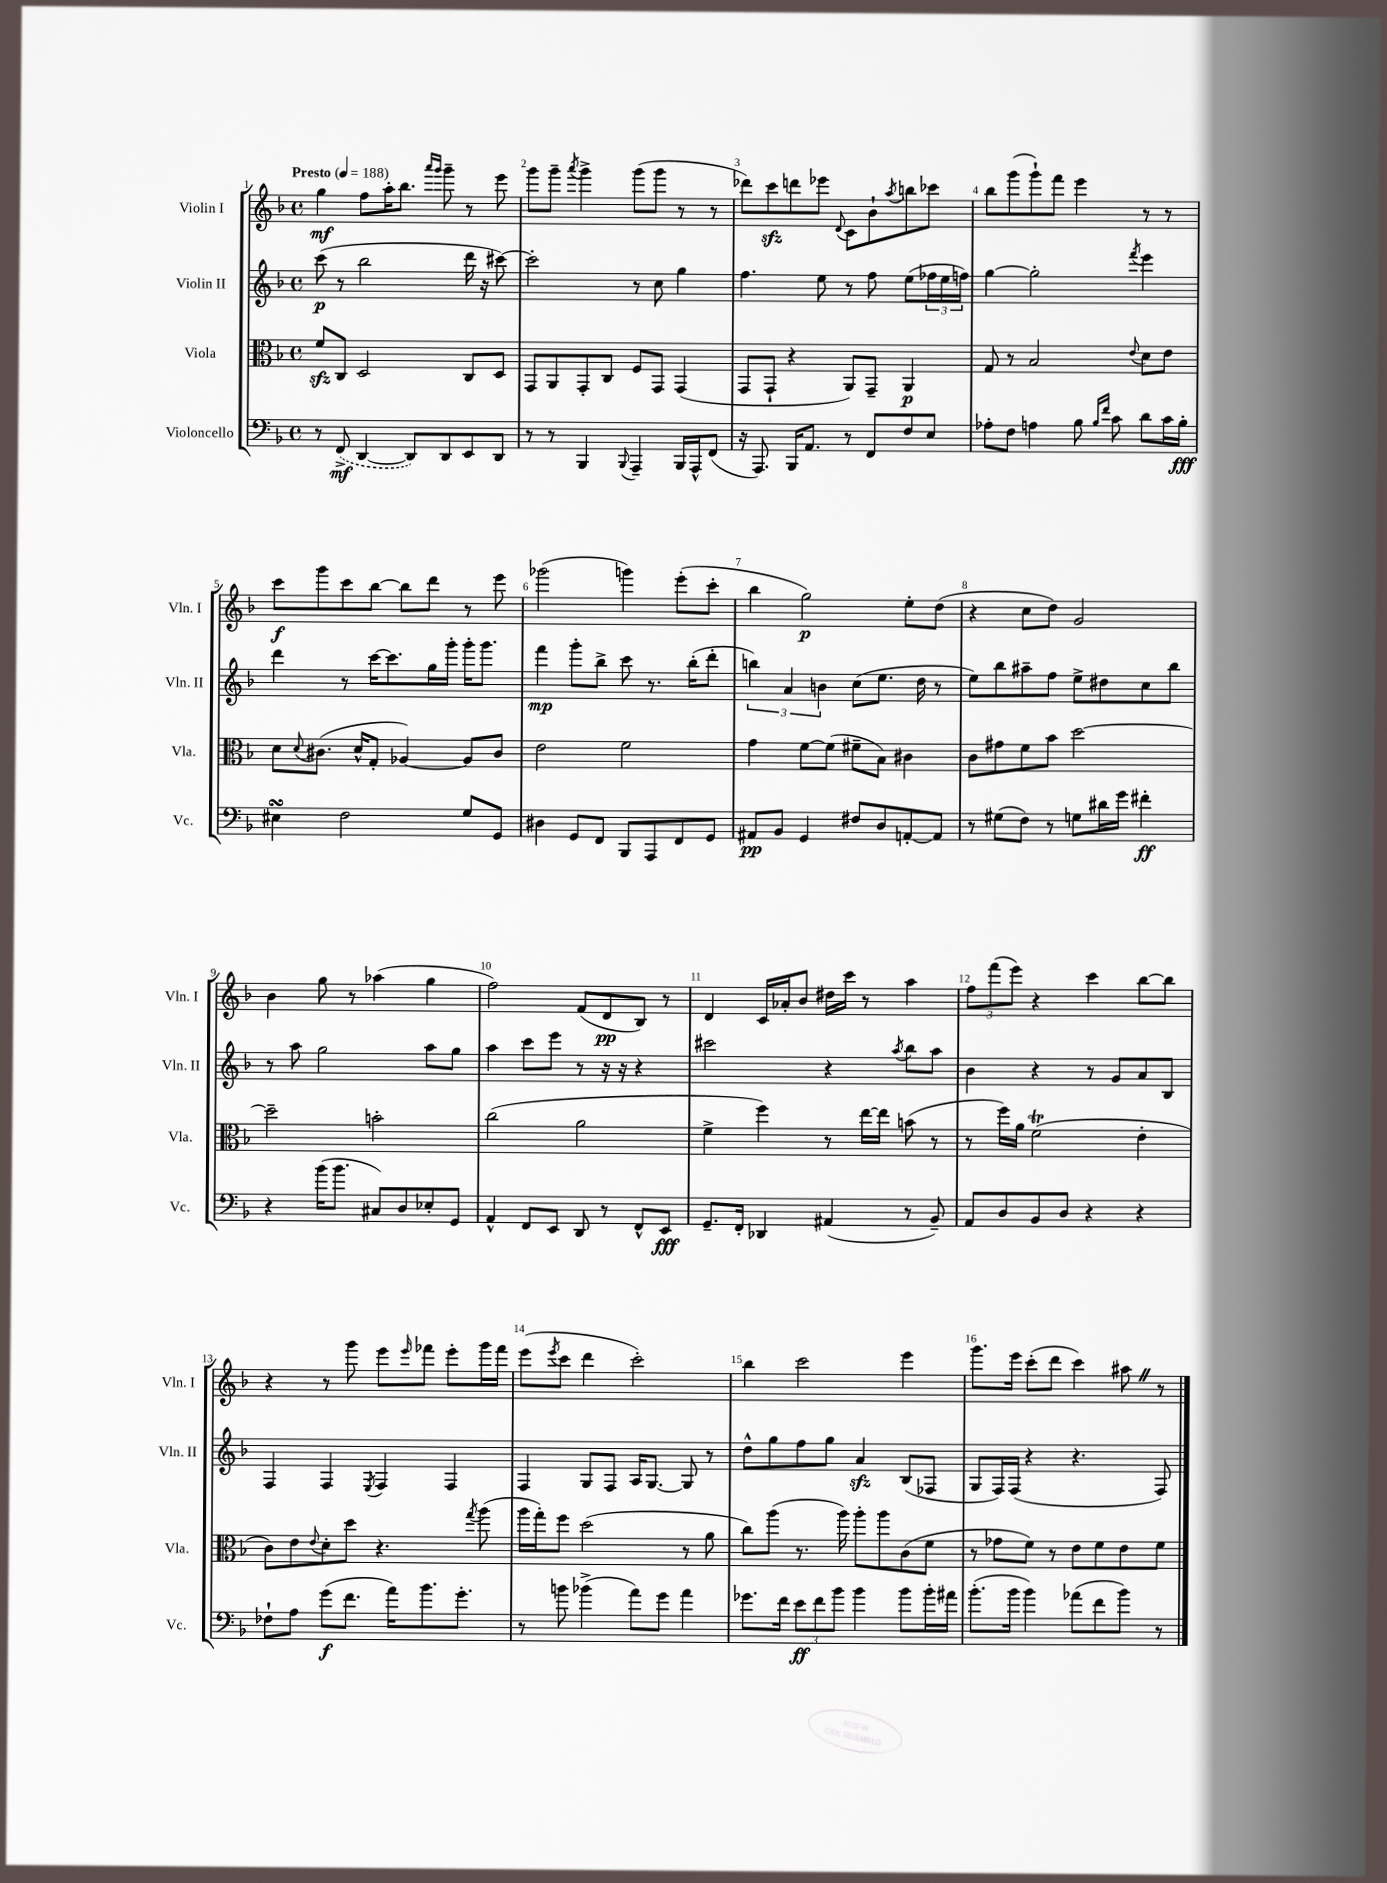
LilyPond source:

<<
\new StaffGroup <<
\new Staff = "s0" \with { instrumentName = "Violin I" shortInstrumentName = "Vln. I" } {
    \clef treble \key f \major \defaultTimeSignature \time 4/4 \tempo "Presto" 4 = 188
    g''4\mf f''8 a''16-. bes''8. \grace { a'''16 g'''16 } g'''8-- r8 e'''8 |
    g'''8 g'''8-- \acciaccatura { a'''8 } g'''4-> g'''8( g'''8 r8 r8 |
    des'''8) c'''8\sfz d'''8 ees'''8 \appoggiatura { d'8 } c'8 bes'8-! \acciaccatura { a''8 } b''8 ces'''8 |
    bes''8 g'''8( g'''8-!) f'''8 e'''4 r8 r8 |
    c'''8\f g'''8 c'''8 bes''8~ bes''8 d'''8 r8 e'''8 |
    ges'''2( g'''4) e'''8-.( c'''8-. |
    bes''4 g''2\p) e''8-. d''8( |
    r4 c''8 d''8) g'2 |
    bes'4 g''8 r8 aes''4( g''4 |
    f''2) f'8( d'8\pp bes8) r8 |
    d'4 c'16 aes'16-. bes'8 dis''16 c'''16 r8 a''4 |
    \tuplet 3/2 { f''8 f'''8( e'''8) } r4 c'''4 bes''8~ bes''8 |
    r4 r8 g'''8 e'''8 \grace { e'''16 } fes'''8 e'''8-. g'''16 fes'''16 |
    e'''8( \acciaccatura { e'''8 } c'''8 d'''4 c'''2-.) |
    bes''4 c'''2 e'''4 |
    g'''8. e'''16 c'''8-.( d'''8 c'''4) ais''8 \once \override BreathingSign.text = \markup { \musicglyph "scripts.caesura.straight" } \breathe r8 \bar "|." |
}
\new Staff = "s1" \with { instrumentName = "Violin II" shortInstrumentName = "Vln. II" } {
    \clef treble \key f \major \defaultTimeSignature \time 4/4
    c'''8\p( r8 bes''2 d'''16 r16 cis'''8~) |
    cis'''2-. r8 c''8 g''4 |
    f''4. e''8 r8 f''8 e''8( \tuplet 3/2 { fes''16 e''16 f''16) } |
    g''4~ g''2-. \acciaccatura { f'''8 } e'''4 |
    d'''4 r8 c'''16~ c'''8. g''16 g'''16-. g'''16-. g'''8. |
    f'''4\mp g'''8-. bes''8-> c'''8 r8. bes''16-.( d'''8-. |
    \tuplet 3/2 { b''4) a'4 b'4 } c''8( e''8. d''16 r8 |
    e''8) bes''8 ais''8-- f''8 e''8-> dis''8 c''8 bes''8 |
    r8 a''8 g''2 a''8 g''8 |
    a''4 c'''8 e'''8 r8 r16 r16 r4 |
    cis'''2 r4 \acciaccatura { a''8 } bes''8 a''8 |
    bes'4 r4 r8 g'8 a'8 bes8 |
    f4 f4 \acciaccatura { e8 } f4 f4 |
    f4 g8 f8 a16 g8.~ g8 r8 |
    d''8-^ g''8 f''8 g''8 a'4\sfz bes8( fes8 |
    g8 f16) f16( r4 r4. f8) \bar "|." |
}
\new Staff = "s2" \with { instrumentName = "Viola" shortInstrumentName = "Vla." } {
    \clef alto \key f \major \defaultTimeSignature \time 4/4
    f'8\sfz c8 d2 c8 d8 |
    g,8 a,8 g,8-. c8 f8 g,8 g,4( |
    g,8 g,8-! r4 a,8) g,8-- a,4\p |
    g8 r8 bes2 \appoggiatura { e'8 } d'8 e'8 |
    d'8 \appoggiatura { d'8 } cis'8.( d'16-^ g8-. aes4~) aes8 cis'8 |
    e'2 f'2 |
    g'4 f'8~ f'8( fis'8-- bes8) cis'4 |
    c'8 gis'8 f'8 bes'8 d''2~ |
    d''2-- b'2-. |
    c''2( a'2 |
    f'4-> f''4) r8 e''16~ e''16 b'8( r8 |
    r8 f''16) a'16 f'2\trill( e'4-. |
    c'8) e'8 \appoggiatura { e'8 } d'8-. d''8 r4. \acciaccatura { g''8 } a''8( |
    a''16 g''16-.) f''8 d''2( r8 a'8 |
    c''8) a''8( r8. a''16) a''8-. a''8 c'8( f'8 |
    r8 ges'8 f'8) r8 e'8 f'8 e'8 f'8 \bar "|." |
}
\new Staff = "s3" \with { instrumentName = "Violoncello" shortInstrumentName = "Vc." } {
    \clef bass \key f \major \defaultTimeSignature \time 4/4
    r8 \once \slurDashed f,8->\mf( d,4~ d,8) d,8 e,8 d,8 |
    r8 r8 bes,,4 \appoggiatura { bes,,8 } a,,4-- bes,,16 a,,16-^ f,8( |
    r16 a,,8.) bes,,16 a,8. r8 f,8 f8 e8 |
    aes8-. f8 a4 bes8 \grace { bes16 f'16 } c'8 d'8 c'16 bes16-.\fff |
    eis4\turn f2 g8 g,8 |
    dis4 g,8 f,8 bes,,8 a,,8 f,8 g,8 |
    ais,8\pp bes,8 g,4 fis8 d8 a,8~-. a,8 |
    r8 gis8( f8) r8 g8 dis'16 g'16 fis'4-.\ff |
    r4 bes'16( bes'8. cis8) d8 ees8-. g,8 |
    a,4-^ f,8 e,8 d,8 r8 f,8-^ e,8\fff |
    g,8.-- f,16-. des,4 ais,4( r8 bes,8--) |
    a,8 d8 bes,8 d8 r4 r4 |
    fes8-! a8 g'8\f( f'8. a'16) bes'8. g'8.-. |
    r8 b'8 bes'4->( a'8) g'8 a'4 |
    ges'8. f'16 \tuplet 3/2 { e'8\ff f'8 bes'8 } bes'4 bes'8 bes'16-. ais'16 |
    bes'8.-.( bes'16 bes'4) aes'8( f'8 bes'8) r8 \bar "|." |
}
>>
>>
\layout { \context { \Score \override BarNumber.break-visibility = ##(#f #t #t) barNumberVisibility = #all-bar-numbers-visible } }
